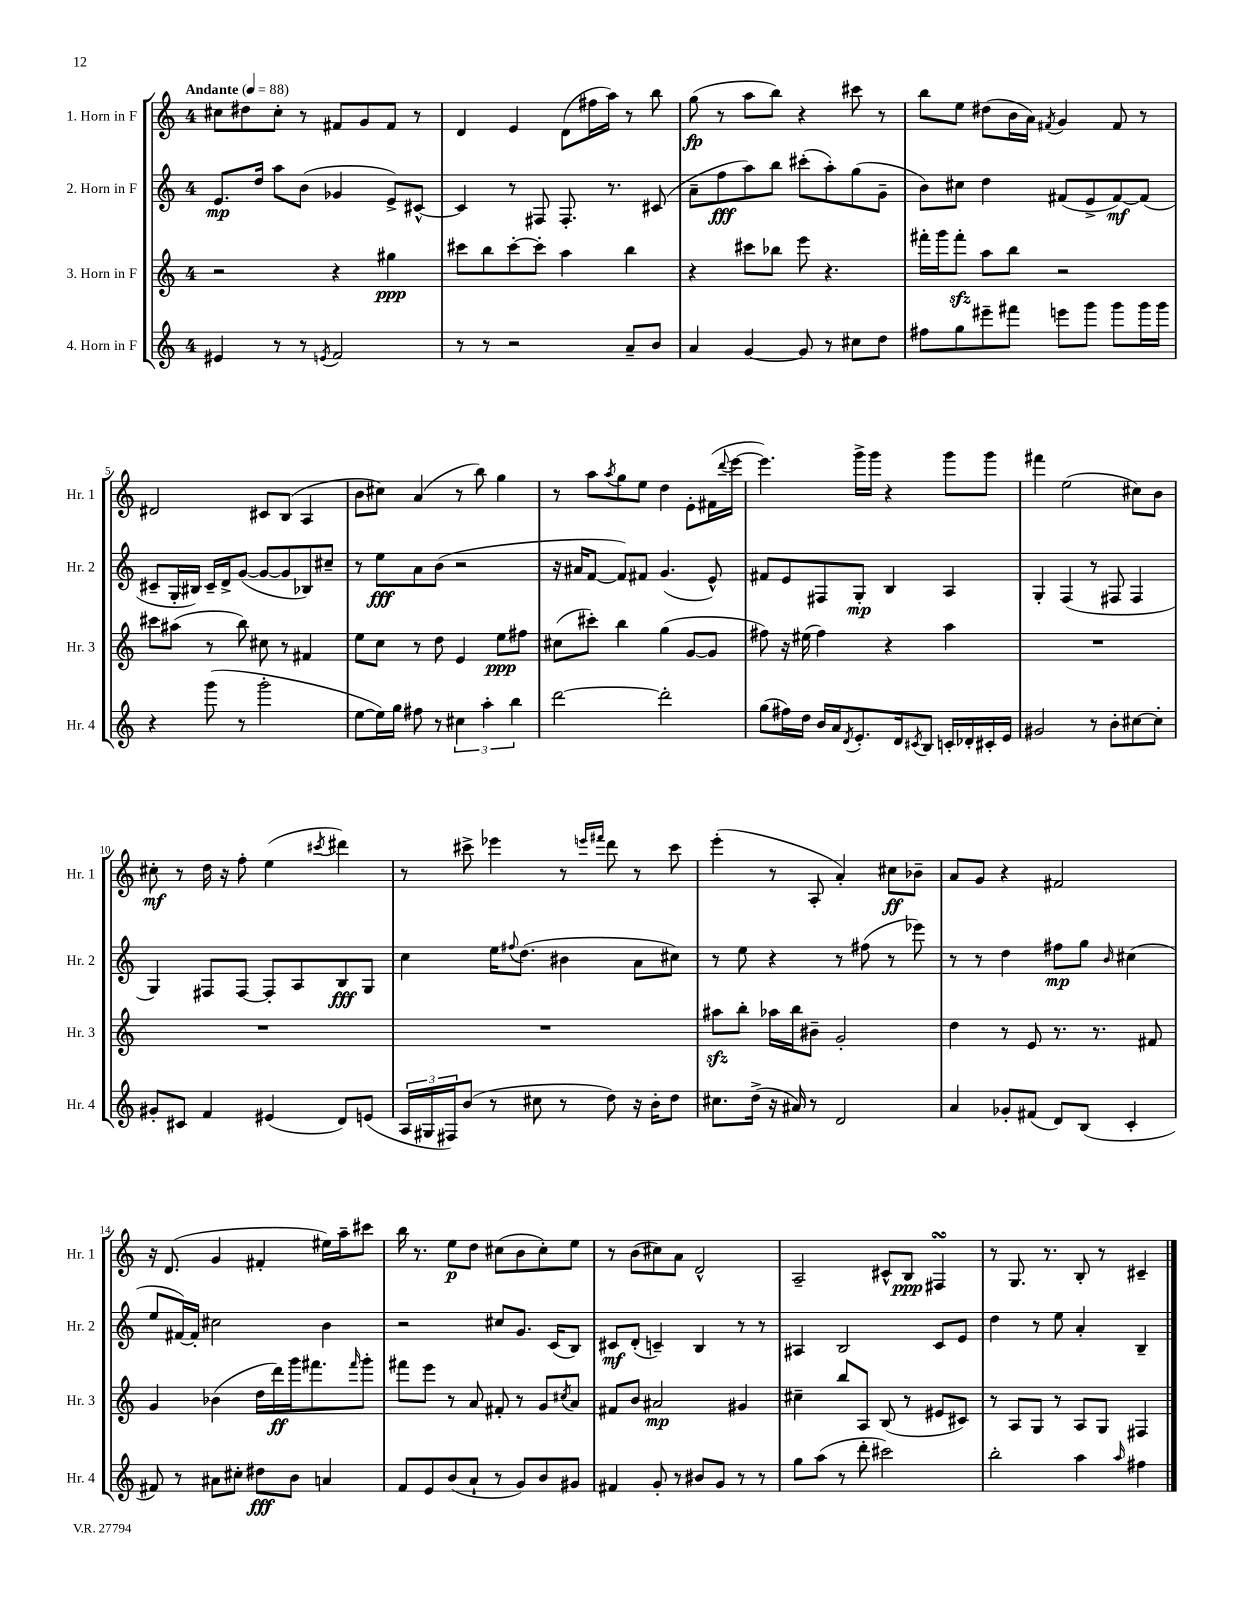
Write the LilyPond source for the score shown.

<<
\new StaffGroup <<
\new Staff = "s0" \with { instrumentName = "1. Horn in F" shortInstrumentName = "Hr. 1" } {
    \clef treble \key c \major \once \override Staff.TimeSignature.style = #'single-digit \time 4/4 \tempo "Andante" 4 = 88
    cis''8 dis''8 cis''8-. r8 fis'8 g'8 fis'8 r8 |
    d'4 e'4 d'8( fis''16 a''16) r8 b''8 |
    g''8\fp( r8 a''8 b''8) r4 cis'''8 r8 |
    b''8 e''8 dis''8( b'16 a'16) \acciaccatura { fis'8 } g'4 fis'8 r8 |
    dis'2 cis'8 b8( a4 |
    b'8 cis''8) a'4( r8 b''8) g''4 |
    r8 a''8 \acciaccatura { a''8 } g''8 e''8 d''4 e'8-. fis'16( \appoggiatura { d'''8 } e'''16~ |
    e'''4.) g'''16-> g'''16 r4 g'''8 g'''8 |
    fis'''4 e''2( cis''8) b'8 |
    cis''8-.\mf r8 d''16 r16 f''8-. e''4( \acciaccatura { cis'''8 } dis'''4) |
    r8 cis'''8-> ees'''4 r8 \grace { e'''16 fis'''16 } d'''8 r8 cis'''8 |
    e'''4-.( r8 a8-. a'4-.) cis''8\ff bes'8-- |
    a'8 g'8 r4 fis'2 |
    r16 d'8.( g'4 fis'4-. eis''16) a''16-- cis'''8 |
    b''16 r8. e''8\p d''8 cis''8( b'8 cis''8-.) e''8 |
    r8 b'8( cis''8) a'8 d'2-^ |
    a2-- cis'8-^ b8\ppp fis4\turn |
    r8 g8. r8. b8-. r8 cis'4-- \bar "|." |
}
\new Staff = "s1" \with { instrumentName = "2. Horn in F" shortInstrumentName = "Hr. 2" } {
    \clef treble \key c \major \once \override Staff.TimeSignature.style = #'single-digit \time 4/4
    e'8.\mp d''16 a''8 b'8( ges'4 e'8->) cis'8~-^ |
    cis'4 r8 fis8 fis8.-. r8. cis'8( |
    a'8-- f''8\fff a''8) b''8 cis'''8-.( a''8-.) g''8( g'8-- |
    b'8) cis''8 d''4 fis'8( e'8-> fis'8~\mf) fis'8( |
    cis'8-- g16-. bis16) cis'16-- d'16-> g'8~( g'8~ g'8 bes8) cis''8-- |
    r8 e''8\fff a'8 b'8( r2 |
    r16 ais'16 f'8~ f'8) fis'8 g'4.( e'8-^) |
    fis'8 e'8 fis8 g8-.\mp b4 a4 |
    g4-. f4( r8 fis8 fis4 |
    g4) fis8 fis8~ fis8-. a8 b8\fff g8 |
    c''4 e''16 \appoggiatura { fis''8 } d''8.( bis'4 a'8 cis''8) |
    r8 e''8 r4 r8 fis''8( r8 ees'''8) |
    r8 r8 d''4 fis''8\mp g''8 \grace { b'16 } cis''4( |
    e''8 fis'16~) fis'16-. cis''2 b'4 |
    r2 cis''8 g'8. c'16( b8) |
    cis'8\mf d'8-.( c'4--) b4 r8 r8 |
    ais4 b2 c'8 e'8 |
    d''4 r8 e''8 a'4-. b4-- \bar "|." |
}
\new Staff = "s2" \with { instrumentName = "3. Horn in F" shortInstrumentName = "Hr. 3" } {
    \clef treble \key c \major \once \override Staff.TimeSignature.style = #'single-digit \time 4/4
    r2 r4 gis''4\ppp |
    cis'''8 b''8 cis'''8~-. cis'''8-. a''4 b''4 |
    r4 cis'''8 bes''8 e'''8 r4. |
    fis'''16-. g'''16 fis'''8-.\sfz a''8 b''8 r2 |
    cis'''8 ais''8( r8 b''8) cis''8 r8 fis'4 |
    e''8 c''8 r8 d''8 e'4 e''8\ppp fis''8 |
    cis''8( cis'''8-.) b''4 g''4( g'8~ g'8 |
    fis''8) r16 eis''16( fis''4) r4 a''4 |
    R1 |
    R1 |
    R1 |
    ais''8\sfz b''8-. aes''16 b''16 bis'8-- g'2-. |
    d''4 r8 e'8 r8. r8. fis'8 |
    g'4 bes'4( d''16 d'''16\ff) g'''16 fis'''8. \grace { fis'''16 } g'''8-. |
    fis'''8 e'''8 r8 a'8 fis'8-. r8 g'8 \acciaccatura { cis''8 } a'8 |
    fis'8 b'8 ais'2\mp gis'4 |
    cis''4-- b''8 a8 b8( r8 eis'8 cis'8) |
    r8 a8 g8 r8 a8 g8 fis4 \bar "|." |
}
\new Staff = "s3" \with { instrumentName = "4. Horn in F" shortInstrumentName = "Hr. 4" } {
    \clef treble \key c \major \once \override Staff.TimeSignature.style = #'single-digit \time 4/4
    eis'4 r8 r8 \acciaccatura { e'8 } f'2 |
    r8 r8 r2 a'8-- b'8 |
    a'4 g'4~ g'8 r8 cis''8 d''8 |
    fis''8 g''8 eis'''8-- fis'''8 e'''8 g'''8 g'''8 g'''16 g'''16 |
    r4 g'''8( r8 g'''2-. |
    e''8~ e''16) g''16 fis''8 r8 \tuplet 3/2 { cis''4 a''4-. b''4 } |
    d'''2~ d'''2-. |
    g''8( fis''16) d''16 b'16 a'16 \acciaccatura { d'8 } e'8.-. d'16 \acciaccatura { cis'8 } b8 c'16-. des'16-. cis'16-. e'16 |
    gis'2 r8 b'8-. cis''8~ cis''8-. |
    gis'8-. cis'8 f'4 eis'4( d'8) e'8( |
    \tuplet 3/2 { a16 gis16 fis16) } b'8( r8 cis''8 r8 d''8) r16 b'16-. d''8 |
    cis''8. d''16->( r16 ais'16) r8 d'2 |
    a'4 ges'8-. fis'8( d'8) b8( c'4-. |
    fis'8) r8 ais'8 cis''8-. dis''8\fff b'8 a'4 |
    f'8 e'8 b'8( a'8-! r8 g'8) b'8 gis'8 |
    fis'4 g'8-. r8 bis'8 g'8 r8 r8 |
    g''8 a''8( r8 d'''8-. cis'''2) |
    b''2-. a''4 \grace { a''16 } fis''4 \bar "|." |
}
>>
>>
